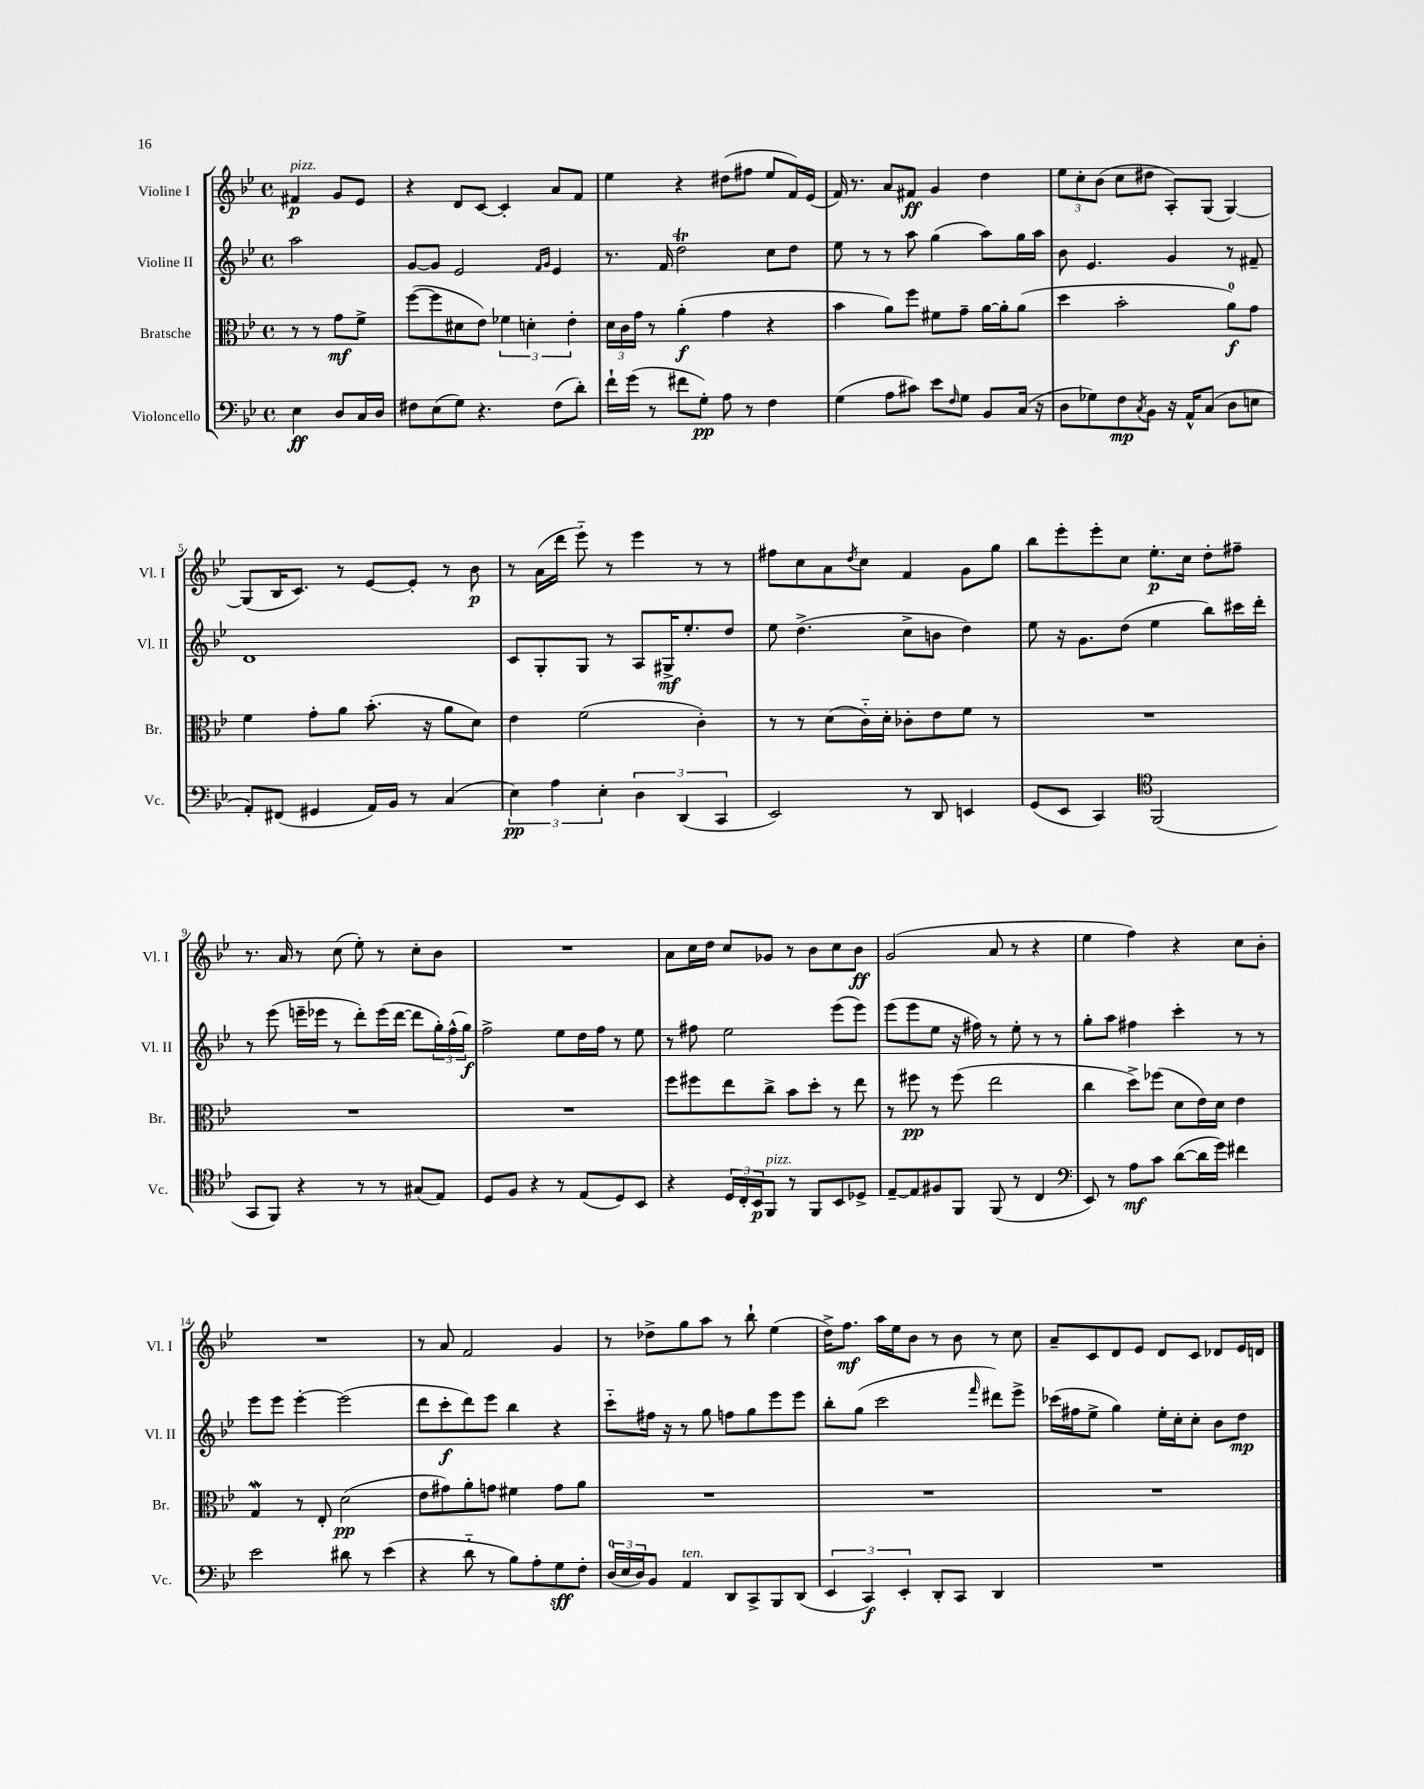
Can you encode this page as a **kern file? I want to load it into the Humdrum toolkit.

**kern	**kern	**kern	**kern
*staff4	*staff3	*staff2	*staff1
*clefF4	*clefC3	*clefG2	*clefG2
*k[b-e-]	*k[b-e-]	*k[b-e-]	*k[b-e-]
*M4/4	*M4/4	*M4/4	*M4/4
*met(c)	*met(c)	*met(c)	*met(c)
4E-	8r	2aa	4f#
.	8r	.	.
8D	8g	.	8g
16C	8f^	.	8e-
16D	.	.	.
=	=	=	=
8F#	([8ff	[8g	4r
(8E-	8ff]	8g]	.
8G)	8d#	2e-	8d
4.r	8e-)	.	[8c
.	6f-	.	4c']
.	6d'	.	.
.	.	16qqf	.
.	.	16qqg	.
(8F#	.	4e-	8a
.	6e-'	.	.
8d')	.	.	8f
=	=	=	=
16f`	24d	8.r	4ee-
.	24c	.	.
(16g	.	.	.
.	24g	.	.
8r	8r	.	.
.	.	16f	.
8f#	(4a'	2dd	4r
8G')	.	.	.
8A	4g	.	(8dd#
8r	.	.	8ff#
4F	4r	8cc	8ee-
.	.	8dd	16f)
.	.	.	(16e-
=	=	=	=
(4G	4b-	8ee-	16f)
.	.	.	8.r
.	.	8r	.
8A	8a)	8r	8a
8c#)	8ff	8aa	8f#
8e-	8f#	(4gg	4g
16qqF	.	.	.
8G	8g~	.	.
8BB-	[16a	8aa)	4dd
.	16a']	.	.
(16C	(8a	16gg	.
16r	.	16aa	.
=	=	=	=
8D	4dd	8b-	12ee-
.	.	.	12cc'
8G-)	.	4.e-	.
.	.	.	(12b-
8F	2b-'	.	8cc
8qC	.	.	.
8BB-	.	.	8dd#
16r	.	4g	8A')
16AA^^	.	.	.
(8C	.	.	(8G
8D	8a)	8r	[4G)
8E	8g	8f#~	.
=	=	=	=
8AA')	4f	1d	(8G]
(8FF#	.	.	16B-
.	.	.	8.c)
4GG#	8g'	.	.
.	8a	.	8r
16AA)	(8.b-'	.	[8e-
16BB-	.	.	.
8r	.	.	8e-']
.	16r	.	.
(4C	8a	.	8r
.	8d)	.	8b-
=	=	=	=
6E-)	4e-	8c	8r
.	.	8G'	(16a
6A	.	.	.
.	.	.	16ddd
.	(2f	8G	8eee-'~)
6E-'	.	.	.
.	.	8r	8r
6D	.	8A	4eee-
.	.	16G#^	.
(6DD	.	.	.
.	.	8.ee-'	.
.	4c')	.	8r
6CC	.	.	.
.	.	8dd	8r
=	=	=	=
2EE-)	8r	8ee-	8ff#
.	8r	(4.dd^	8cc
.	(8d	.	8a
.	.	.	8qdd
.	16c'~)	.	8cc
.	16d'	.	.
8r	8c-'	8cc^	4f
8DD	8e-	8b	.
4EE	8f	4dd)	8g
.	8r	.	8gg
=	=	=	=
(8GG	1r	8ee-	8bb-
8EE-	.	16r	8eee-'
.	.	8.g	.
4CC)	.	.	8eee-'
.	.	(8dd	8cc
*clefC4	*	*	*
(2FF	.	4ee-	8.ee-'
.	.	.	16cc
.	.	8bb-)	8dd'
.	.	16ccc#	8ff#~
.	.	16ddd'	.
=	=	=	=
8GG	1r	8r	8.r
8FF)	.	(8eee-	.
.	.	.	16a
4r	.	16eee~	8r
.	.	16eee-	.
.	.	8r	(8cc
8r	.	8ddd')	8ee-')
8r	.	(16eee-	8r
.	.	[16ddd	.
(8G#	.	8ddd]	8cc'
8E-)	.	24gg')	8b-
.	.	(24ff^^	.
.	.	24gg)	.
=	=	=	=
8D	1r	2ff^	1r
8F	.	.	.
4r	.	.	.
8r	.	8ee-	.
(8E-	.	16dd	.
.	.	16ff	.
8D)	.	8r	.
8BB-	.	8ee-	.
=	=	=	=
4r	8ff	8r	8a
.	8ff#	8ff#	16cc
.	.	.	16dd
24D	8ee-	2ee-	8cc
24C'	.	.	.
24BB-	.	.	.
8FF	8cc^	.	8g-
8r	8b-	.	8r
8FF	8dd'	.	8b-
8BB-	8r	(8eee-	8cc
8D-^	8ee-	8eee-)	8b-
=	=	=	=
[8E-~	8r	(8eee-	(2g
8E-]	8ff#	8eee-	.
8F#	8r	8ee-	.
8FF	(8ff#	16r	.
.	.	16ff#)	.
(8FF	2ee-	8r	8a
8r	.	8ee-'	8r
4C	.	8r	4r
.	.	8r	.
=	=	=	=
*clefF4	*	*	*
8EE-)	4cc	8gg'	4ee-
8r	.	8aa	.
8A	8dd^)	4ff#	4ff)
8c	(8ff-	.	.
([8d	8d	4ccc'	4r
16d]	16e-)	.	.
16g)	16d	.	.
4f#	4e-	8r	8cc
.	.	8r	8b-'
=	=	=	=
2e-	4G	8eee-	1r
.	.	8eee-	.
.	8r	[4eee-'	.
.	8E-'	.	.
8d#	(2d	(2eee-]	.
8r	.	.	.
(4e-	.	.	.
=	=	=	=
4r	8e-	8ddd	8r
.	8g#)	8ccc'	8a
8d'~	8a'	8ddd)	2f
8r	8g	8eee-	.
8B-)	4f#	4bb-	.
8A'	.	.	.
8G	8g	4r	4g
8F'	8a	.	.
=	=	=	=
(24D	1r	8ccc'~	8r
24E-	.	.	.
24D)	.	.	.
8BB-	.	16ff#	8dd-^
.	.	16r	.
4AA	.	8r	8gg
.	.	8gg	8aa
8DD	.	8ff	8r
8CC^	.	8gg	8bb-`
8BBB-	.	8eee-	(4ee-
(8DD	.	8eee-	.
=	=	=	=
6EE-	1r	8bb-'	16dd^)
.	.	.	8.ff
.	.	(8gg	.
6CC)	.	.	.
.	.	2ccc	16aa
.	.	.	16ee-
6EE-'	.	.	.
.	.	.	8b-
8DD'	.	.	8r
8CC	.	.	8b-
.	.	16qqfff	.
4DD	.	8ddd#)	8r
.	.	8eee-^	8cc
=	=	=	=
1r	1r	(16ccc-	8a~
.	.	16ff#	.
.	.	8ee-^	8c
.	.	4gg)	8d
.	.	.	8e-
.	.	16ee-'	8d
.	.	16cc'	.
.	.	8cc'	8c
.	.	8b-	8d-
.	.	8dd	16e-
.	.	.	16d
==	==	==	==
*-	*-	*-	*-
